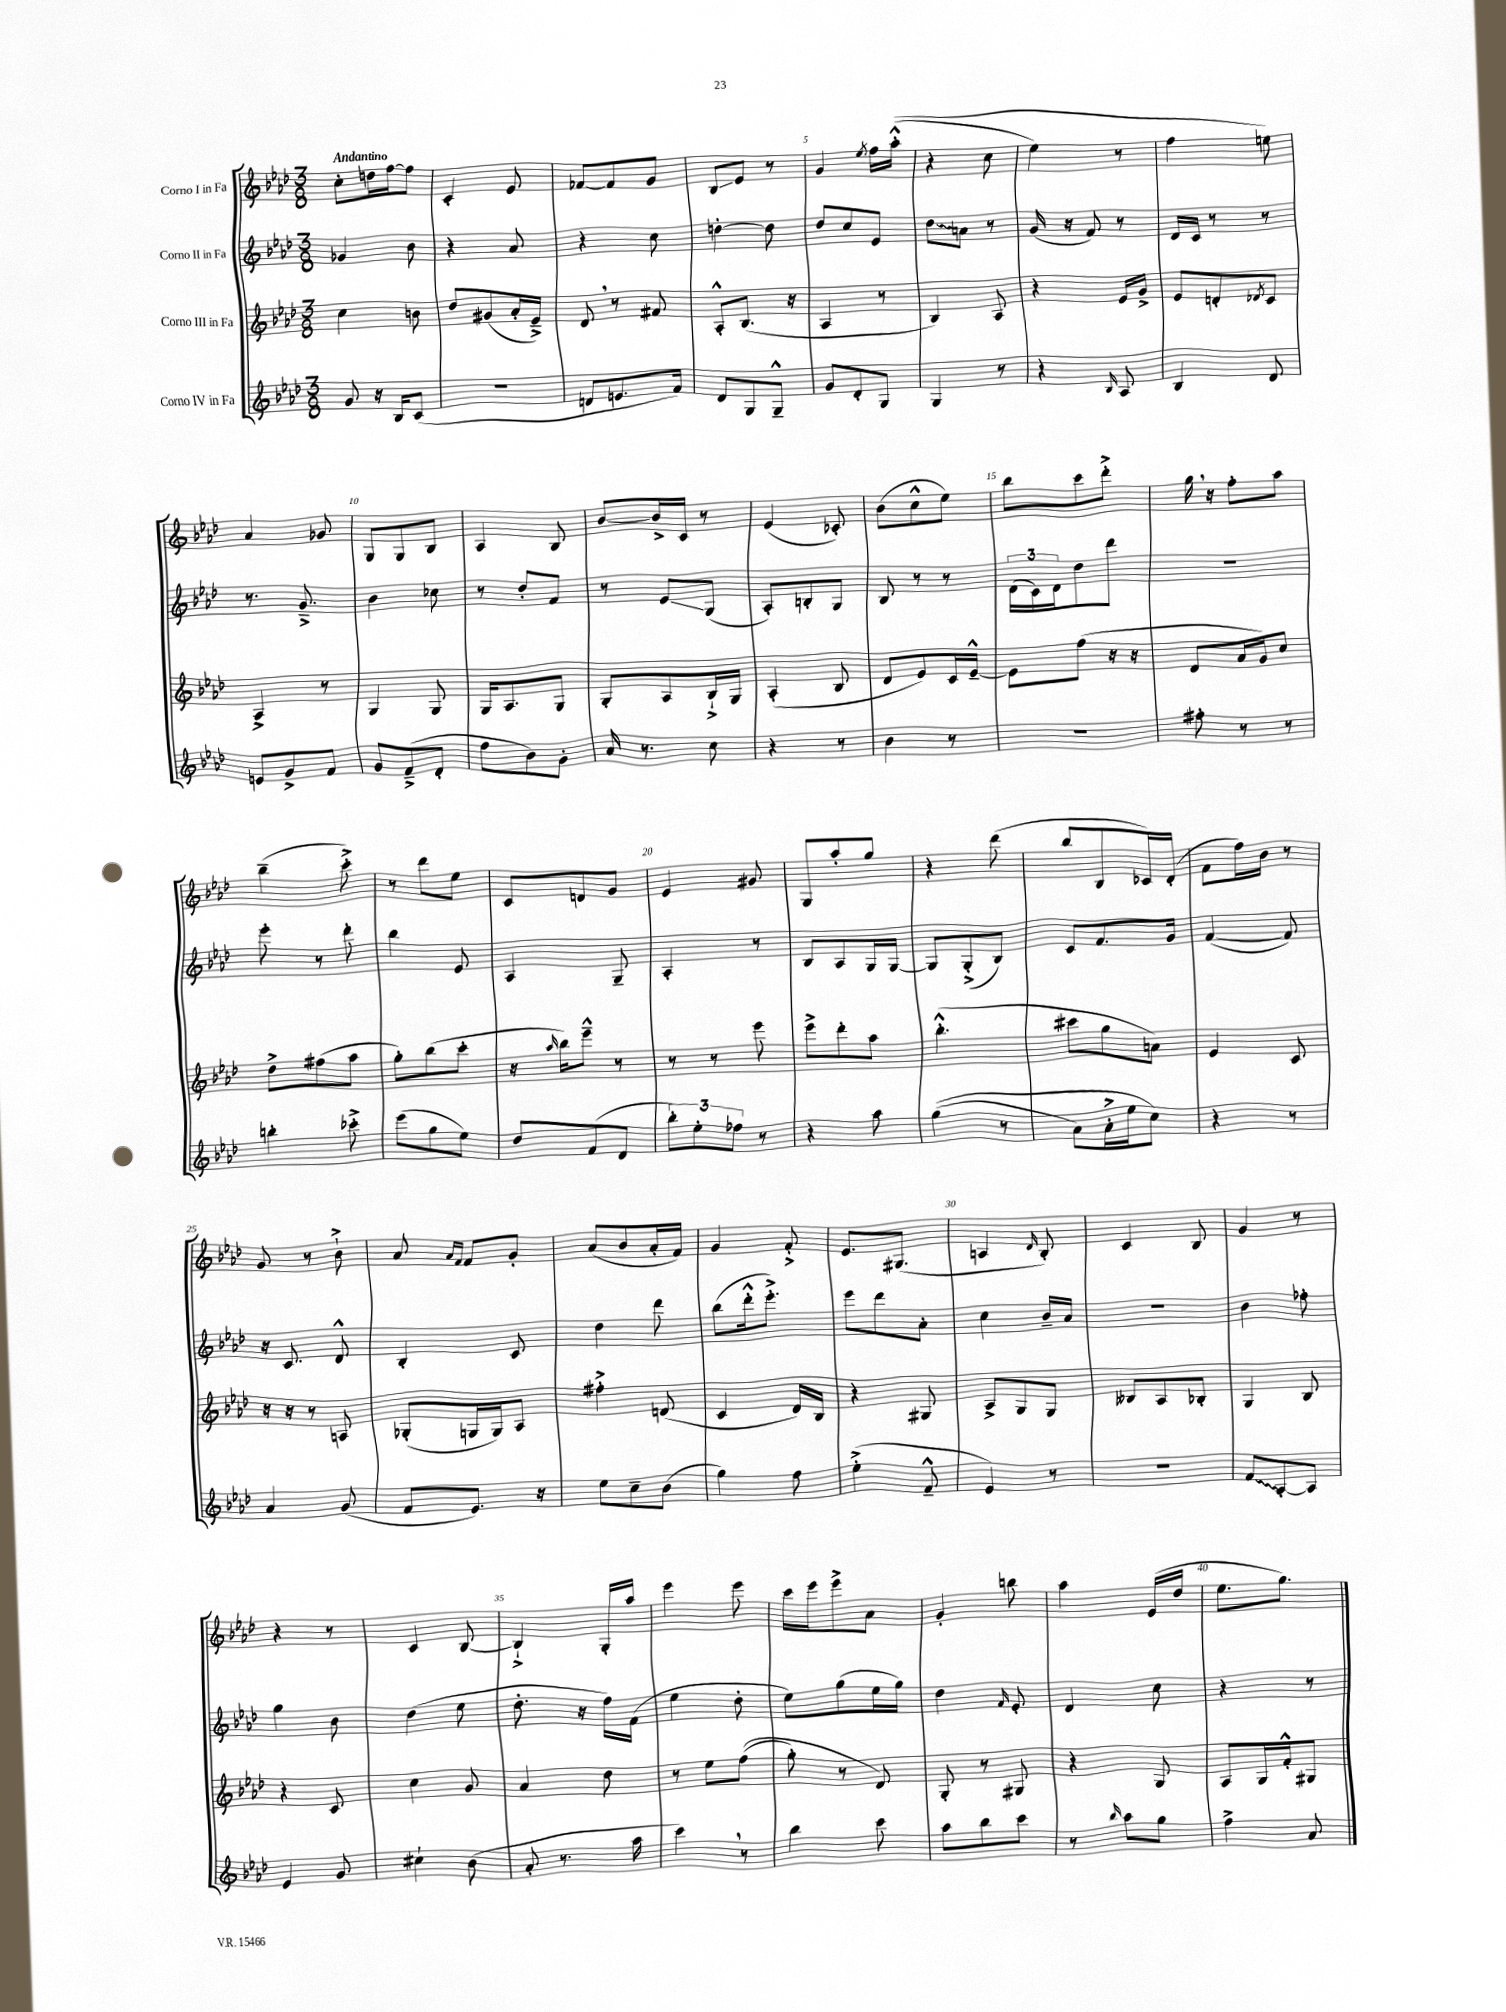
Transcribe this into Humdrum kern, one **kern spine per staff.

**kern	**kern	**kern	**kern
*staff4	*staff3	*staff2	*staff1
*clefG2	*clefG2	*clefG2	*clefG2
*k[b-e-a-d-]	*k[b-e-a-d-]	*k[b-e-a-d-]	*k[b-e-a-d-]
*M3/8	*M3/8	*M3/8	*M3/8
8g/	4cc\	4g-/	8cc'\L
16r	.	.	16dd\L
16B-/LK	.	.	[16ff\J
(8c/J	8b\	8b-\	8ff\]J
=	=	=	=
4.r	8dd-/L	4r	4c'/
.	(8g#/	.	.
.	16a-'/L	8a-/	8e-/
.	16e-~^/JJ)	.	.
=	=	=	=
8d/L	8d-/	4r	[8f-/L
8.e/	8r	.	8f-/]
.	8f#/	8cc\	8g/J
16f/Jk)	.	.	.
=	=	=	=
8d-/L	8A-'^^/L	[4dd'\	8B-/L
8G/	(8.B-/J	.	8e-/J
8G~^^/J	.	8dd\]	8r
.	16r	.	.
=	=	=	=
8g/L	4A-/	8dd-/L	4g/
8d-'/	.	8cc/	.
.	.	.	8qee-/
8G/J	8r	8e-/J	16ff\LL
.	.	.	&((16aa-'^^\JJ
=	=	=	=
4G/	4B-/)	8dd-\L	4r
.	.	8a\J	.
8r	8A-/	8r	8cc\
=	=	=	=
4r	4r	(16g/	4ee-\)
.	.	16r	.
.	.	8f/)	.
16qqB-/	.	.	.
8A-/	16e-/LL	8r	8r
.	16g^/JJ	.	.
=	=	=	=
4B-/	8e-/L	16d-/LL	4ff\
.	.	16c/JJ	.
.	8d'/	8r	.
.	8qd-/	.	.
8d-/	8c/J	8r	8ee\&)
=	=	=	=
8e/L	4A-^/	8.r	4a-/
8g^/	.	.	.
.	.	8.g~^/	.
8f/J	8r	.	8g-/
=	=	=	=
8g/L	4G/	4b-\	8G/L
(8f~^/	.	.	8G/
8d-'/J	8G/	8cc-\	8B-/J
=	=	=	=
8ff\L	16G/LK	8r	4A-/
.	8.A-/	.	.
8b-\)	.	8dd-'/L	.
8g'\J	8G/J	8f/J	8B-/
=	=	=	=
16a-/	8G'/L	8r	[8b-/L
8.r	.	.	.
.	8A-/	8e-/L	16b-^/]L
.	.	.	16c/JJ
8cc\	16B-`^/L	(8G/J	8r
.	16G/JJ	.	.
=	=	=	=
4r	(4A-'/	8A-'/L)	(4e-/
.	.	8B'/	.
8r	8B-/	8G/J	8c-'/)
=	=	=	=
4b-\	8d-/L	8B-/	(8b-\L
.	8e-/)	8r	8cc^^\
8r	16c/L	8r	8ee-\J)
.	[16e-~^^/JJ	.	.
=	=	=	=
4.r	8e-\]L	(24d-\LL	8bb-\L
.	.	24c\)	.
.	.	24d-\J	.
.	(8ff\J	8dd-\	8ccc\
.	16r	8ddd-\J	8ddd-'^\J
.	16r	.	.
=	=	=	=
8ff#'\	8d-/L	4.r	16gg\
.	.	.	16r
8r	16a-/L	.	8ff'\L
.	16g/J)	.	.
8r	8cc/J	.	8aa-\J
=	=	=	=
4bb'\	8dd-^\L	8eee-'\	(4bb-~\
.	(8ff#\	8r	.
8ccc-'^\	8aa-\J	8ddd-'\	8ccc'^\)
=	=	=	=
(8eee-\L	8gg'\L)	4bb-\	8r
8gg\	(8bb-\	.	8ddd-\L
8ee-\J)	8ccc'\J	8e-/	8ee-\J
=	=	=	=
8dd-/L	16r	4A-/	8c/L
.	16qqaa-/	.	.
.	16bb-\LK)	.	.
(8f/	8eee-~^^\J	.	8d/
8d-/J	8r	8G~/	8g/J
=	=	=	=
12bb-'\L)	8r	4A-'/	4e-/
12ee-'\	.	.	.
.	8r	.	.
12ff-\J	.	.	.
8r	8eee-\	8r	8g#/
=	=	=	=
4r	8eee-^\L	8B-/L	8G/L
.	8ddd-'\	8A-/	8aa-'/
8aa-\	8aa-\J	16G/L	8gg/J
.	.	[16G/JJ	.
=	=	=	=
&((4gg\	(4.bb-'^^\	8G/]L	4r
.	.	(8G'^/	.
8r	.	8B-/J)	(8ddd-\
=	=	=	=
8a-\L)	8ccc#\L	8c/L	8bb-/L
16a-'^\L	8gg\	8.f/	8B-/
16ee-\J	.	.	.
8cc\J&)	8a\J)	.	16c-/L)
.	.	16g/Jk	(16d-'/JJ
=	=	=	=
4r	4e-/	([4f/	8f\L
.	.	.	16ff\L)
.	.	.	16b-\JJ
8r	8c/	8f/])	8r
=	=	=	=
4a-/	16r	16r	8g/
.	16r	8.c/	.
.	8r	.	8r
(8g/	8A/	8d-^^/	8b-`^\
=	=	=	=
8f/L	(8G-'/L	4B-'/	8a-/
.	.	.	16qqa-/LL
.	.	.	16qqf/JJ
8.e-/J)	16G/L	.	8f/L
.	16G/J)	.	.
.	8A-/J	8c/	8g'/J
16r	.	.	.
=	=	=	=
8ee-\L	4ff#'^\	4dd-\	(8a-/L
8cc~\	.	.	8b-/
(8b-\J	(8d/	8ddd-\	16a-'/L
.	.	.	16f/JJ)
=	=	=	=
4gg\)	4c/	(8bb-\L	4g/
.	.	16ddd-'^^\k	.
.	.	8.eee-'^\J)	.
8ff\	16d-/LL)	.	8f'^/
.	16B-/JJ	.	.
=	=	=	=
(4ee-'^\	4r	8eee-\L	8.e-/L
.	.	8ddd-\	.
.	.	.	(8.G#/J
8f~^^/	8G#/	8a-'\J	.
=	=	=	=
4e-/)	8A-^/L	4cc\	4A/
.	8G/	.	.
.	.	.	16qqd-/
8r	8G/J	16b-~/LL	8B-'/)
.	.	16a-/JJ	.
=	=	=	=
4.r	8B--/L	4.r	4c/
.	8A-/	.	.
.	8B-'/J	.	8B-/
=	=	=	=
8f/L	4G/	4b-\	4g/
[8A-'/	.	.	.
8A-/]J	8B-/	8ff-'\	8r
=	=	=	=
4e-/	4r	4gg\	4r
8g/	8c/	8b-\	8r
=	=	=	=
4cc#`\	4cc\	(4dd-\	4c/
(8b-\	8g/	8ee-\	[8B-/
=	=	=	=
8a-'/	4a-/	8.dd-'\	4B-`^/]
8.r	.	.	.
.	.	16r	.
.	8dd-\	16ff\LL)	16G'/LL
16aa-\	.	(16f\JJ	16aa-/JJ
=	=	=	=
4ccc\)	8r	4ee-\	4eee-\
.	8ee-\L	.	.
8r	&((8ff\J	8dd-'\	8eee-\
=	=	=	=
4bb-\	8gg'\)	8ee-\L)	16ccc\LL
.	.	.	16eee-\J
.	8r	(8gg\	8eee-^\
8ccc\	8d-/&)	16ee-\L	8a-\J
.	.	16gg\JJ)	.
=	=	=	=
8aa-\L	8G'/	4dd-\	4g'/
8bb-\	8r	.	.
.	.	16qqf/	.
8ccc\J	8G#/	8e-'/	8bb\
=	=	=	=
8r	4r	4d-/	4aa-\
16qqbb-/	.	.	.
8aa-\L	.	.	.
8gg\J	8G/	8cc\	(16e-/LL
.	.	.	16dd-/JJ
=	=	=	=
4ff^\	8A-/L	4r	8.ee-\L
.	16G/L	.	.
.	16f'^^/J	.	8.gg\J)
8a-/	8G#/J	8r	.
==	==	==	==
*-	*-	*-	*-
